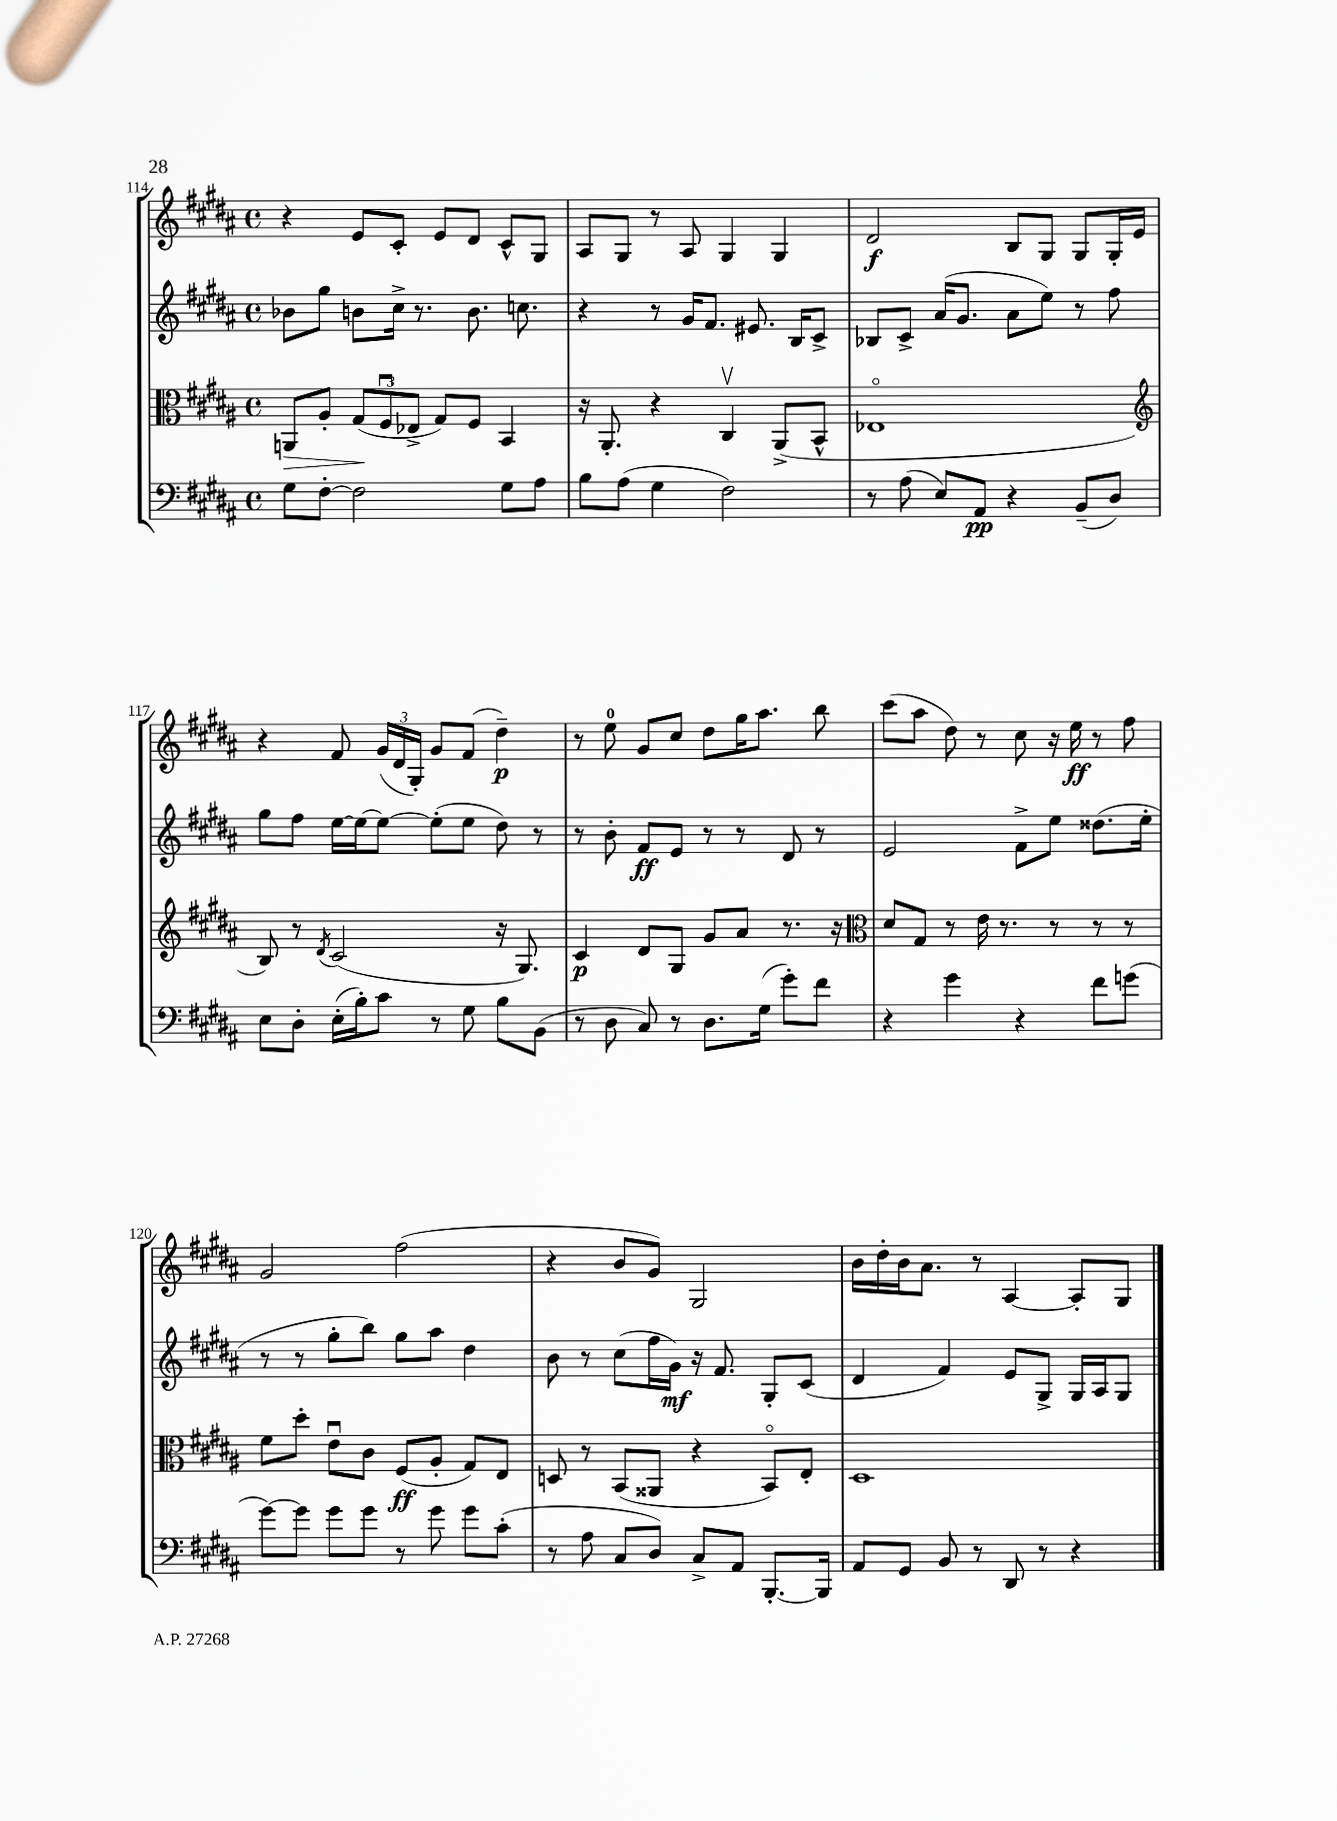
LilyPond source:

<<
\new StaffGroup <<
\new Staff = "s0" {
    \clef treble \key b \major \defaultTimeSignature \time 4/4
    \autoBeamOff r4 e'8[ cis'8]-. e'8[ dis'8] cis'8[-^ gis8] |
    ais8[ gis8] r8 ais8 gis4 gis4 |
    dis'2\f b8[ gis8] gis8[ gis16-. e'16] |
    r4 fis'8 \tuplet 3/2 { gis'16[( dis'16 gis16]-.) } gis'8[ fis'8]( dis''4--\p) |
    r8 e''8-0 gis'8[ cis''8] dis''8[ gis''16 ais''8.] b''8 |
    cis'''8[( ais''8] dis''8) r8 cis''8 r16 e''16\ff r8 fis''8 |
    gis'2 fis''2( |
    r4 b'8[ gis'8]) gis2 |
    b'16[ dis''16-. b'16 ais'8.] r8 ais4~ ais8[-. gis8] \bar "|." |
}
\new Staff = "s1" {
    \clef treble \key b \major \defaultTimeSignature \time 4/4
    \autoBeamOff bes'8[ gis''8] b'8[ cis''16]-> r8. b'8. c''8. |
    r4 r8 gis'16[ fis'8.] eis'8. b16[ cis'8]-> |
    bes8[ cis'8]-> ais'16[( gis'8.] ais'8[ e''8]) r8 fis''8 |
    gis''8[ fis''8] e''16[~ e''16~ e''8]~ e''8[-.( e''8] dis''8) r8 |
    r8 b'8-. fis'8[\ff e'8] r8 r8 dis'8 r8 |
    e'2 fis'8[-> e''8] disis''8.[( e''16]-. |
    r8 r8 gis''8[-. b''8]) gis''8[ ais''8] dis''4 |
    b'8 r8 cis''8[( fis''16 gis'16]\mf) r16 fis'8. gis8[-. cis'8]( |
    dis'4 fis'4) e'8[ gis8]-> gis16[ ais16 gis8] \bar "|." |
}
\new Staff = "s2" {
    \clef alto \key b \major \defaultTimeSignature \time 4/4
    \autoBeamOff a,8[\> ais8]-. \tuplet 3/2 { gis8[\!( fis8\downbow ees8]-> } gis8[) fis8] b,4 |
    r16 ais,8.-. r4 cis4\upbow ais,8[->( b,8]-^ |
    ees1\flageolet |
    \clef treble b8) r8 \acciaccatura { dis'8 } cis'2( r16 gis8.) |
    cis'4\p dis'8[ gis8] gis'8[ ais'8] r8. r16 |
    \clef alto dis'8[ gis8] r8 e'16 r8. r8 r8 r8 |
    fis'8[ dis''8]-. e'8[\downbow cis'8] fis8[\ff( ais8]-. gis8[) e8] |
    d8 r8 b,8[( aisis,8] r4 b,8[\flageolet) e8]-. |
    dis1 \bar "|." |
}
\new Staff = "s3" {
    \clef bass \key b \major \defaultTimeSignature \time 4/4
    \autoBeamOff gis8[ fis8]~-. fis2 gis8[ ais8] |
    b8[ ais8]( gis4 fis2) |
    r8 ais8( e8[) ais,8]\pp r4 b,8[--( dis8]) |
    e8[ dis8]-. e16[-.( b16-.) cis'8] r8 gis8 b8[ b,8]( |
    r8 dis8 cis8) r8 dis8.[ gis16]( gis'8[-.) fis'8] |
    r4 gis'4 r4 fis'8[ g'8]( |
    gis'8[~) gis'8] gis'8[ gis'8] r8 gis'8 gis'8[ cis'8]-.( |
    r8 ais8 cis8[ dis8]) cis8[-> ais,8] b,,8.[~-. b,,16] |
    ais,8[ gis,8] b,8 r8 dis,8 r8 r4 \bar "|." |
}
>>
>>
\layout { \context { \Score currentBarNumber = #114 } }
